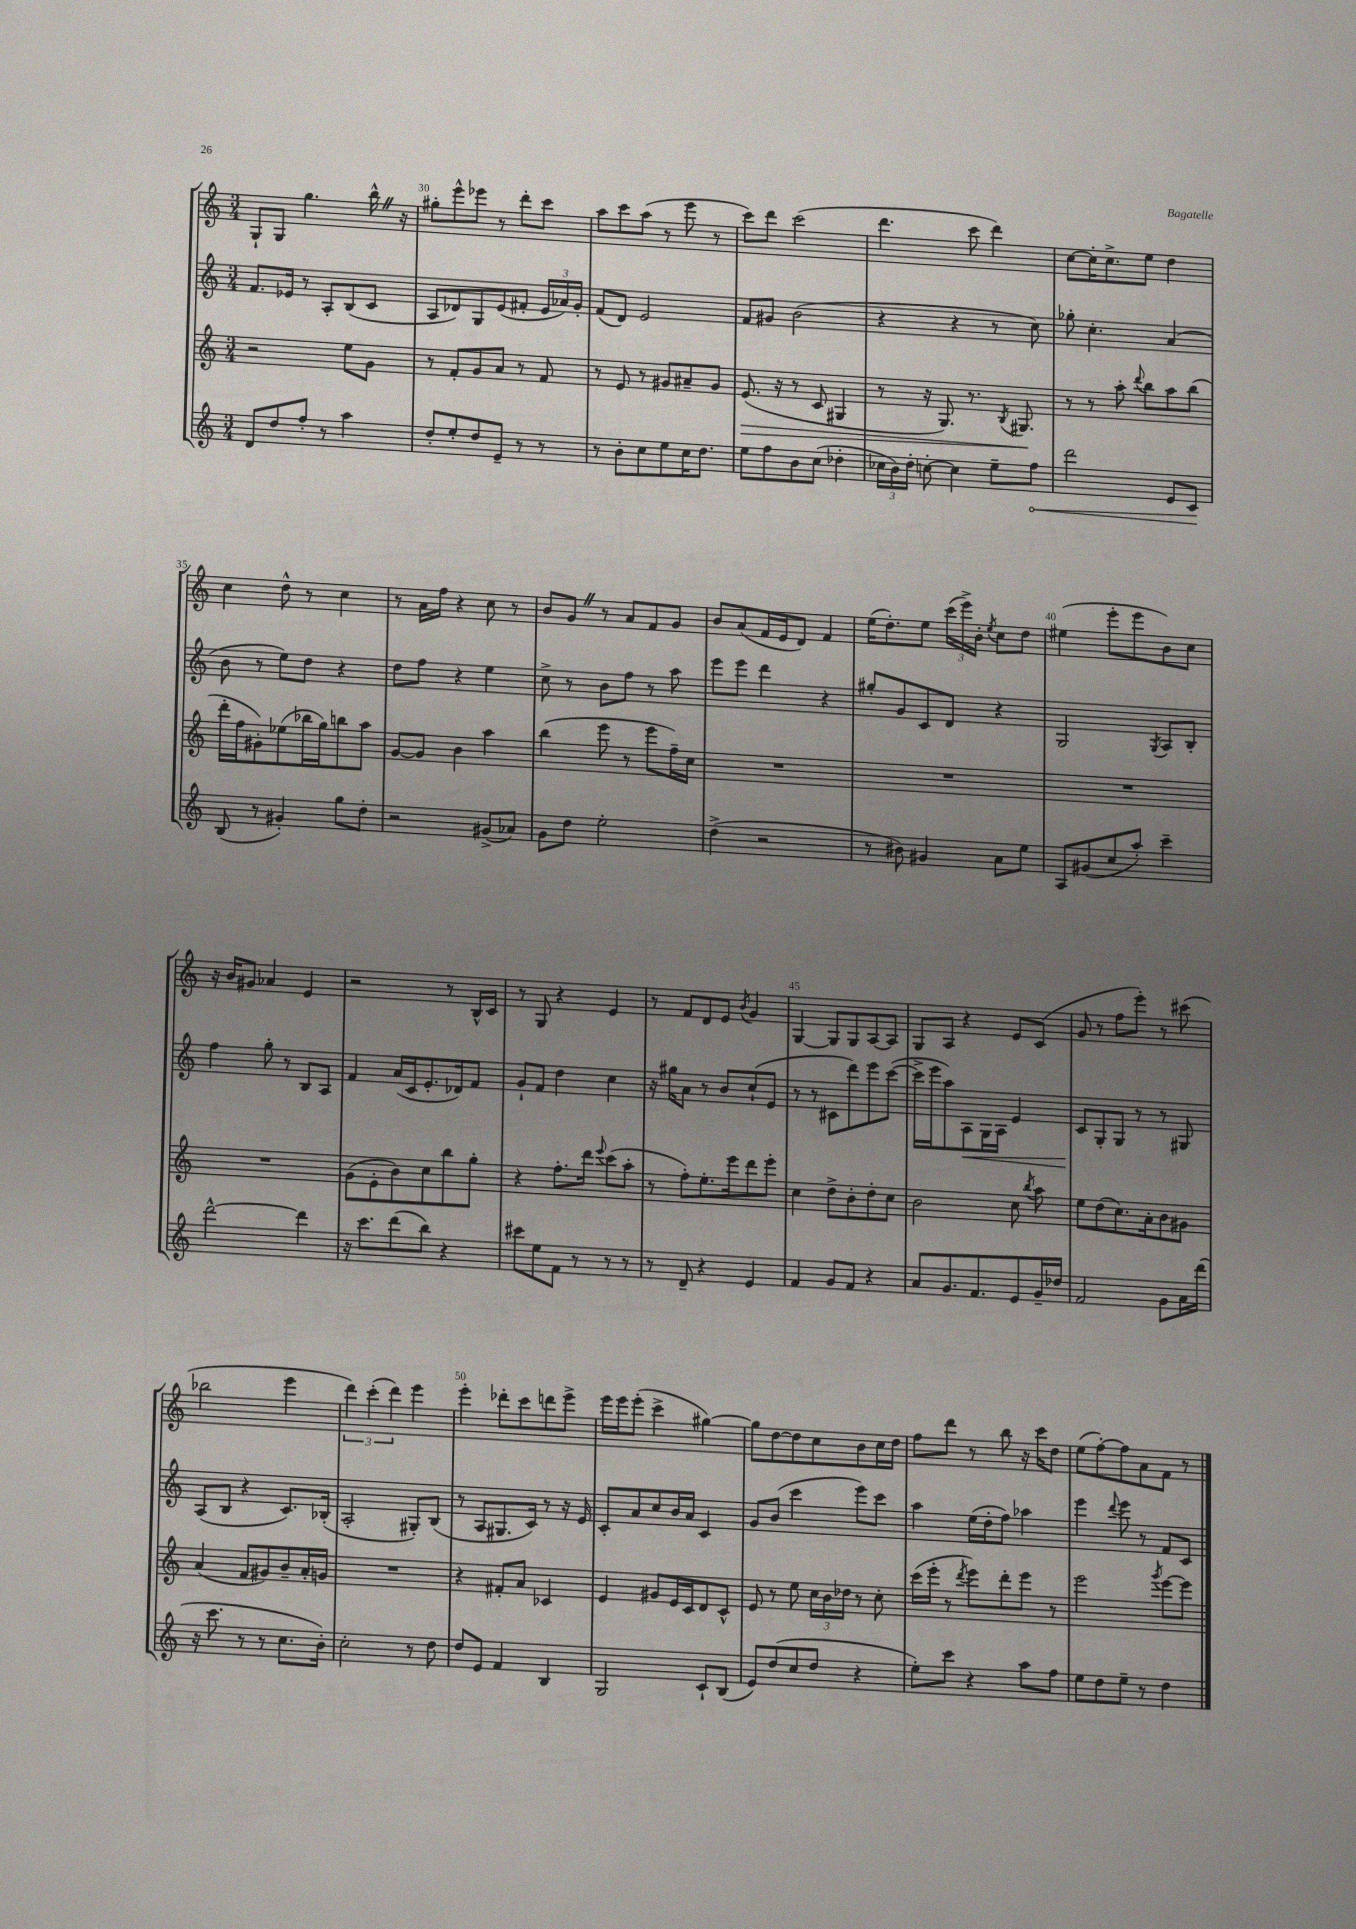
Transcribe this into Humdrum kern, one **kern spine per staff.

**kern	**kern	**kern	**kern
*staff4	*staff3	*staff2	*staff1
*clefG2	*clefG2	*clefG2	*clefG2
*k[]	*k[]	*k[]	*k[]
*M3/4	*M3/4	*M3/4	*M3/4
8d	2r	8.f	8G`
8dd	.	.	8G
.	.	16e-	.
8ff'	.	8r	4.gg
8r	.	8A'	.
4aa	8ee	(8B	.
.	8g	8c	16bb^^
.	.	.	16r
=	=	=	=
8dd'	8r	8A	8gg#'
8ee'	8f'	8d-)	8eee^^
8dd	8g	8G	8eee-
8e~	8a	(8e	8r
8r	8r	8f#'	8ddd'
8r	8f	24e	8ccc
.	.	24a-)	.
.	.	24g'	.
=	=	=	=
8r	8r	(8f	8aa
8b'	8e	8d)	8ccc
8cc	8r	2e	(8aa
8ee	8g#	.	8r
16cc	8a#~	.	8eee
8.dd	.	.	.
.	8g#	.	8r
=	=	=	=
8ee	(8.e	8f	8ccc)
8ff	.	8g#	8ddd
.	16r	.	.
8b	8r	(2b	(2ccc
(8cc	8c	.	.
4dd-'	4G#	.	.
=	=	=	=
24cc-	8r	4r	4.ddd
24b)	.	.	.
24dd'	.	.	.
[8cc'	16r	.	.
.	8.G)	.	.
4cc]	.	4r	.
.	8.r	.	8ccc
8ee~	.	8r	4ddd)
.	8qB	.	.
.	8.G#	.	.
8ff	.	8cc)	.
=	=	=	=
2ddd	8r	8gg-'	[8cc
.	8r	4.cc'	16cc']
.	.	.	8.cc^
.	8aa'	.	.
.	8qqddd	.	.
.	8bb	.	8ee
8e	8aa	(4a	4dd
8c	(8bb	.	.
=	=	=	=
(8B	16ddd'	8b	4cc
.	16ff	.	.
8r	8g#')	8r	.
4g#')	(8ee-	8ee)	8dd^^
.	16bb-	8dd	8r
.	16gg)	.	.
8gg	8bb	4r	4cc
8dd'	8aa	.	.
=	=	=	=
2r	[8g	8dd	8r
.	8g]	8ff	16a
.	.	.	16ff
.	4b	4r	4r
(8g#^	4aa	4ee	8cc
8a-)	.	.	8r
=	=	=	=
8g	(4bb	8cc^	8b
8dd	.	8r	8g
2ee'	8eee	8b	8r
.	8r	8ff	8a
.	8eee	8r	8f
.	16ff~)	8aa	8g
.	16cc	.	.
=	=	=	=
(4dd^	2.r	8eee	8b
.	.	8eee	(8a
2r	.	4ddd	16f
.	.	.	16e
.	.	.	8d)
.	.	4r	4f
=	=	=	=
8r	2.r	8gg#'	(16ee
.	.	.	8.dd')
8b#)	.	8g	.
4g#	.	8c	8ee
.	.	8d	(24ccc
.	.	.	24eee^)
.	.	.	24b'
.	.	.	8qee
8a	.	4r	8cc
8ee	.	.	8dd
=	=	=	=
8A	2.r	2G	(4ee#
(8g#	.	.	.
8cc	.	.	8eee'
8aa')	.	.	8eee
.	.	8qG	.
4ccc~	.	8A	8b)
.	.	8B'	8cc
=	=	=	=
[2ddd^^	2.r	4ff	16r
.	.	.	16b
.	.	.	8g#
.	.	8gg'	4a-
.	.	8r	.
4ddd]	.	8B	4e
.	.	8A	.
=	=	=	=
16r	(8g	4f	2r
8.ccc	.	.	.
.	8e'	.	.
(8ddd	8b)	(16a	.
.	.	16c	.
8bb)	8cc	8.e'	.
4r	8bb	.	8r
.	.	16d-)	.
.	8gg'	8f	16B^^
.	.	.	16c
=	=	=	=
8ccc#	4r	8g`	8r
8ee	.	8f	8G
8f	8.ff'	4dd	4r
8r	.	.	.
.	16ddd	.	.
.	8qqeee	.	.
8r	(8ccc	4cc	4e
8r	8aa'	.	.
=	=	=	=
8r	8r	16r	8r
.	.	16gg#	.
8d~	8ff')	8a	8f
4r	8.ee'	8r	8d
.	.	8b	8e
.	16eee	.	.
.	.	.	8qb
4e	8ddd	(8cc`	4g
.	8eee'	8e	.
=	=	=	=
4f	4cc	8r	[4G
.	.	8r	.
8g	8dd^	8c#	8G]
8f	8b'	8ddd)	8G
4r	8dd'	8eee	[8A
.	8cc	([8ccc	8A]
=	=	=	=
8a	2b	16ccc^]	8G
.	.	16eee	.
8.g	.	8aa)	8A
.	.	8A	4r
8.f	.	.	.
.	.	16G	.
.	.	16A	.
8e	8cc	4e	8e
.	8qbb	.	.
16g~	8aa	.	(8c
16dd-	.	.	.
=	=	=	=
2f	8ee	8c	8g
.	(8dd	8G'	8r
.	8.cc)	8G	8ff
.	.	8r	8eee')
.	16a'	.	.
8g	8b	8r	8r
16a	8g#	8G#	(8ccc#
(16ddd	.	.	.
=	=	=	=
16r	(4a	(8A	2bb-
8.ccc	.	.	.
.	.	8B	.
8r	8f	4r	.
8r	8g#)	.	.
8.cc	8b~	8.c)	4eee
.	16a'	.	.
16b')	16g	(16B-'	.
=	=	=	=
2cc'	2.r	2A'	6ddd)
.	.	.	(6ccc'
.	.	.	6ddd)
8r	.	8G#')	4eee
8dd	.	(8B	.
=	=	=	=
8dd	4r	8r	4eee'
8e	.	8A	.
4f	8f#'	8.G#	8ddd-'
.	8a	.	8ccc
.	.	16c)	.
4B	4c-	8r	8ddd
.	.	16r	8eee^
.	.	16e	.
=	=	=	=
2G	4e	8c'	16eee
.	.	.	16eee
.	.	8a	(8eee'
.	8g#	8cc	4ccc^
.	16e	16b	.
.	16c	16a	.
8c`	8d	4c	[4gg#)
(8B	8c^^	.	.
=	=	=	=
8e)	8e	8g	8gg#]
(8dd	8r	(8b	[8dd
8cc	8ee	4ccc	8dd]
8dd	24cc	.	8cc
.	24b	.	.
.	24dd-	.	.
4r	8r	8eee)	8b
.	8cc'	8ccc	16cc
.	.	.	16dd
=	=	=	=
8ee')	(16ccc	4aa	8ff
.	16eee'	.	.
8ccc	8r	.	8ddd
.	8qddd	.	.
4r	8eee)	(16ee	8r
.	.	16dd'	.
.	8ddd'	8ff)	8bb
8aa	8eee	4aa-	16r
.	.	.	16ccc
8ff	8r	.	8dd
=	=	=	=
8ee	2eee	4eee	(8ee
8dd	.	.	[8ff')
.	.	8qqddd	.
8ee~	.	8eee	8ff]
8r	.	8r	8a
.	8qggg	.	.
4dd	[8eee	8f	8f
.	8eee]	8c	8r
==	==	==	==
*-	*-	*-	*-
